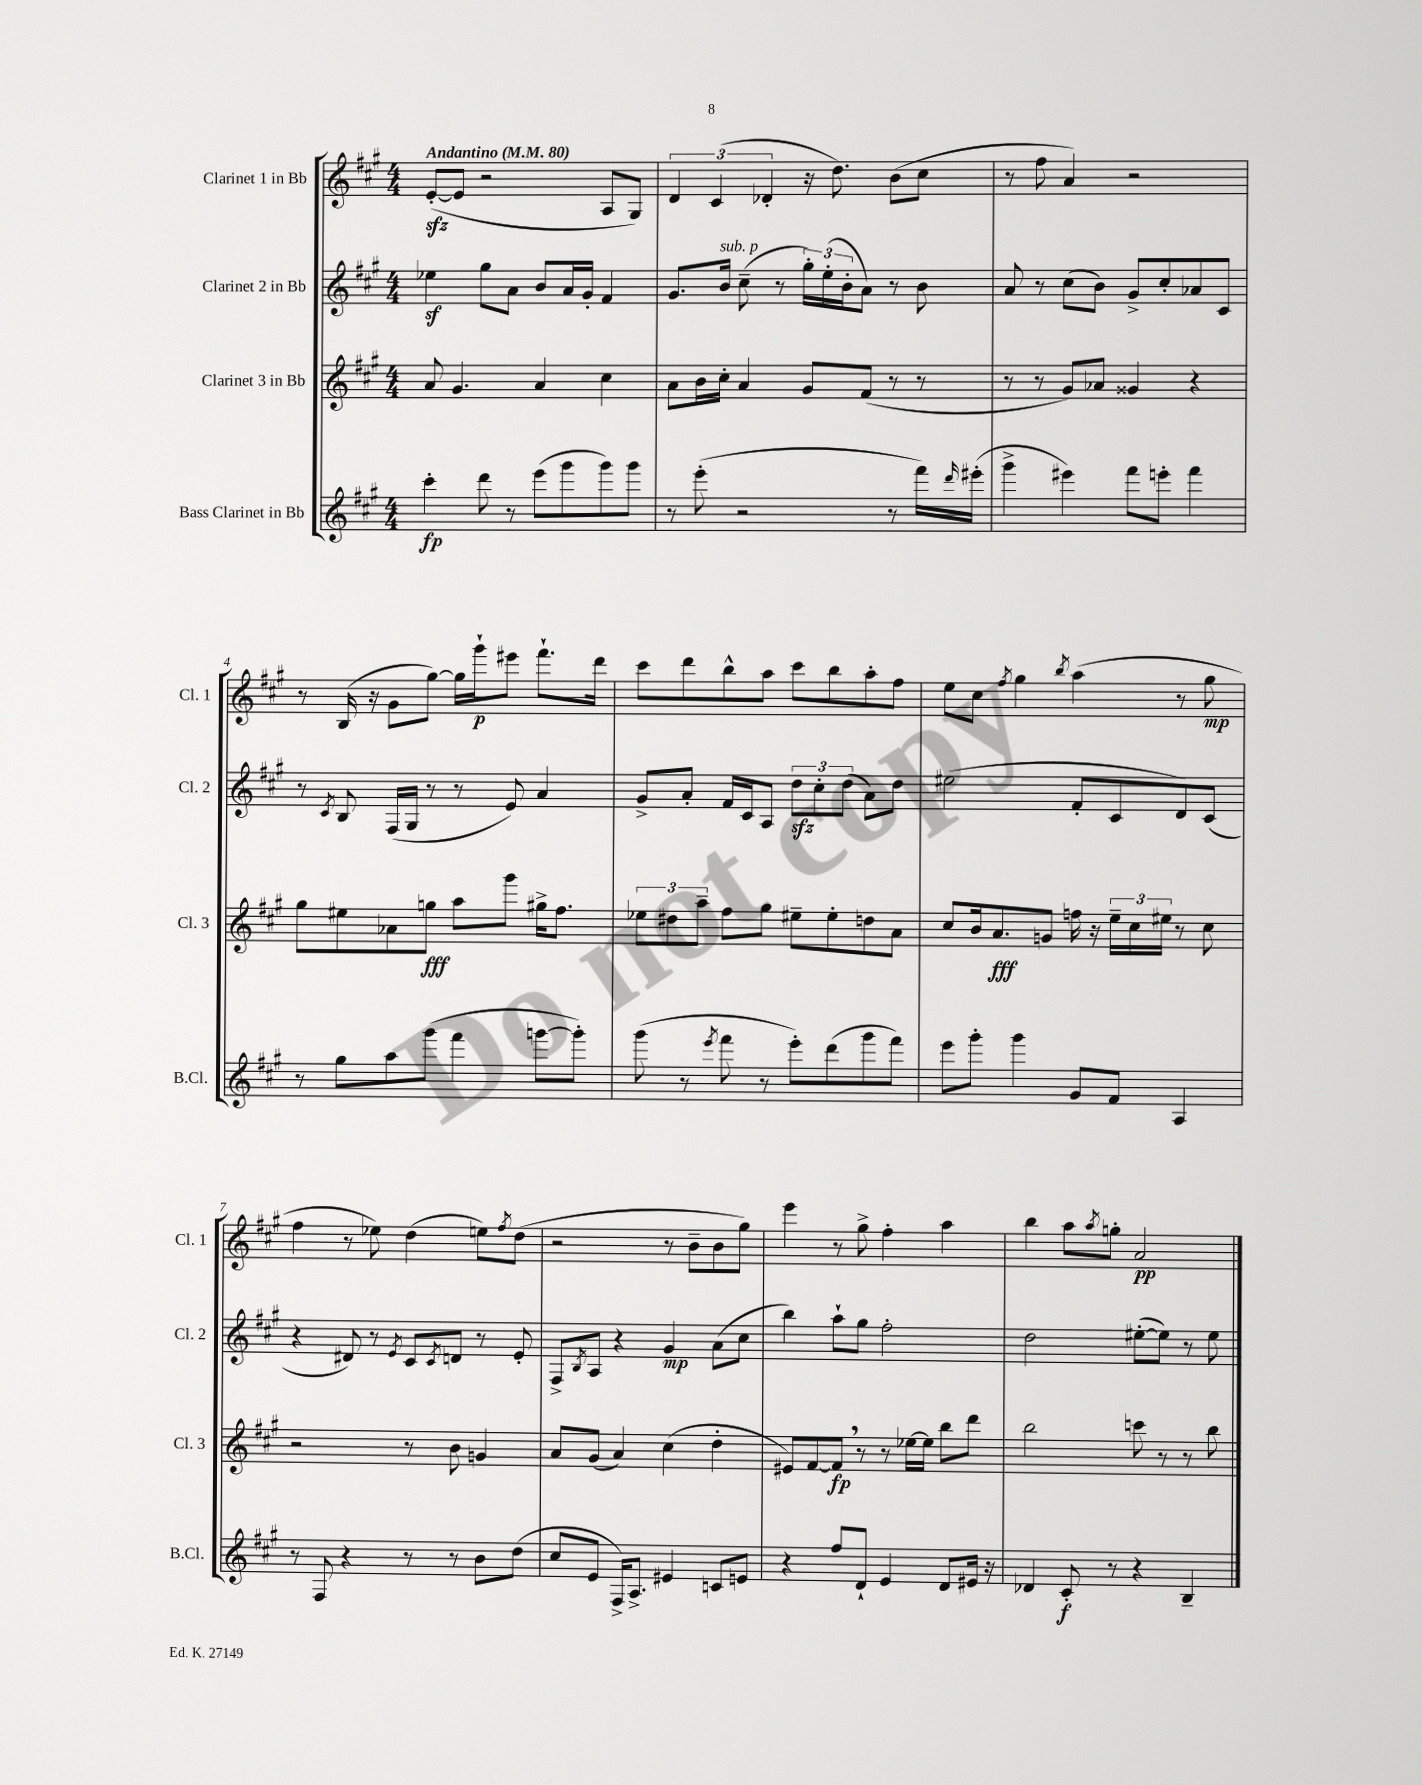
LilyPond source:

<<
\new StaffGroup <<
\new Staff = "s0" \with { instrumentName = "Clarinet 1 in Bb" shortInstrumentName = "Cl. 1" } {
    \clef treble \key a \major \numericTimeSignature \time 4/4 \tempo "Andantino" 4 = 80
    e'8~-.\sfz( e'8 r2 a8 gis8) |
    \tuplet 3/2 { d'4 cis'4( des'4-. } r16 d''8.) b'8( cis''8 |
    r8 fis''8 a'4) r2 |
    r8 b16( r16 gis'8 gis''8~) gis''16 gis'''16-!\p eis'''8 fis'''8.-! d'''16 |
    cis'''8 d'''8 b''8-^ a''8 cis'''8 b''8 a''8-. fis''8 |
    e''8 cis''8 \acciaccatura { fis''8 } gis''4 \acciaccatura { b''8 } a''4( r8 gis''8\mp |
    fis''4 r8 ees''8) d''4( e''8) \acciaccatura { fis''8 } d''8( |
    r2 r8 b'8-- b'8 gis''8) |
    e'''4 r8 gis''8-> fis''4-. a''4 |
    b''4 a''8 \acciaccatura { a''8 } g''8-. a'2\pp \bar "|." |
}
\new Staff = "s1" \with { instrumentName = "Clarinet 2 in Bb" shortInstrumentName = "Cl. 2" } {
    \clef treble \key a \major \numericTimeSignature \time 4/4
    ees''4\sf gis''8 a'8 b'8 a'16 gis'16-. fis'4 |
    gis'8. b'16^\markup { \italic "sub. p" } cis''8--( r8 \tuplet 3/2 { gis''16-.) e''16-.( b'16-. } a'8) r8 b'8 |
    a'8 r8 cis''8( b'8) gis'8-> cis''8-. aes'8 cis'8 |
    r8 \acciaccatura { cis'8 } b8 fis16( gis16 r8 r8 e'8) a'4 |
    gis'8-> a'8-. fis'16 cis'16 a8 \tuplet 3/2 { d''8\sfz cis''8-. d''8( } a'8) d''8 |
    eis''2( fis'8-. cis'8 d'8) cis'8( |
    r4 dis'8) r8 \acciaccatura { e'8 } cis'8 \acciaccatura { cis'8 } d'8 r8 e'8-. |
    fis8-> \acciaccatura { b8 } a8 r4 gis'4\mp a'8( cis''8 |
    b''4) a''8-! gis''8 fis''2-. |
    d''2 eis''8~-.( eis''8) r8 eis''8 \bar "|." |
}
\new Staff = "s2" \with { instrumentName = "Clarinet 3 in Bb" shortInstrumentName = "Cl. 3" } {
    \clef treble \key a \major \numericTimeSignature \time 4/4
    a'8 gis'4. a'4 cis''4 |
    a'8 b'16 cis''16-. a'4 gis'8 fis'8( r8 r8 |
    r8 r8 gis'8) aes'8 gisis'4 r4 |
    gis''8 eis''8 aes'8 g''8\fff a''8 gis'''8 gis''16-> fis''8. |
    \tuplet 3/2 { ees''8 dis''8 a''8-- } fis''8 gis''8 eis''8-- eis''8-. d''8 a'8 |
    cis''8 b'16 a'8.\fff g'8 f''16 r16 \tuplet 3/2 { e''16-- cis''16 eis''16 } r8 cis''8 |
    r2 r8 b'8 g'4 |
    a'8 gis'8( a'4) cis''4( d''4-. |
    eis'8) fis'8~ fis'8\fp \breathe r8 r8 ees''16~ ees''16 b''8 d'''8 |
    b''2 c'''8 r8 r8 b''8 \bar "|." |
}
\new Staff = "s3" \with { instrumentName = "Bass Clarinet in Bb" shortInstrumentName = "B.Cl." } {
    \clef treble \key a \major \numericTimeSignature \time 4/4
    cis'''4-.\fp d'''8 r8 e'''8( gis'''8 gis'''8) gis'''8 |
    r8 e'''8-.( r2 r8 fis'''16) \grace { d'''16 } eis'''16-.( |
    gis'''4-> eis'''4) fis'''8 e'''8-. fis'''4 |
    r8 gis''8 a''8 gis'''8( fis'''4 g'''8~ g'''8-.) |
    gis'''8( r8 \acciaccatura { e'''8 } fis'''8 r8 e'''8-.) d'''8( gis'''8 fis'''8) |
    e'''8 gis'''8-. gis'''4 gis'8 fis'8 a4 |
    r8 fis8 r4 r8 r8 b'8 d''8( |
    cis''8 e'8 fis16->) a8.-> eis'4 c'8 e'8 |
    r4 fis''8 d'8-! e'4 d'8 eis'16 r16 |
    des'4 cis'8-.\f r8 r4 b4-- \bar "|." |
}
>>
>>
